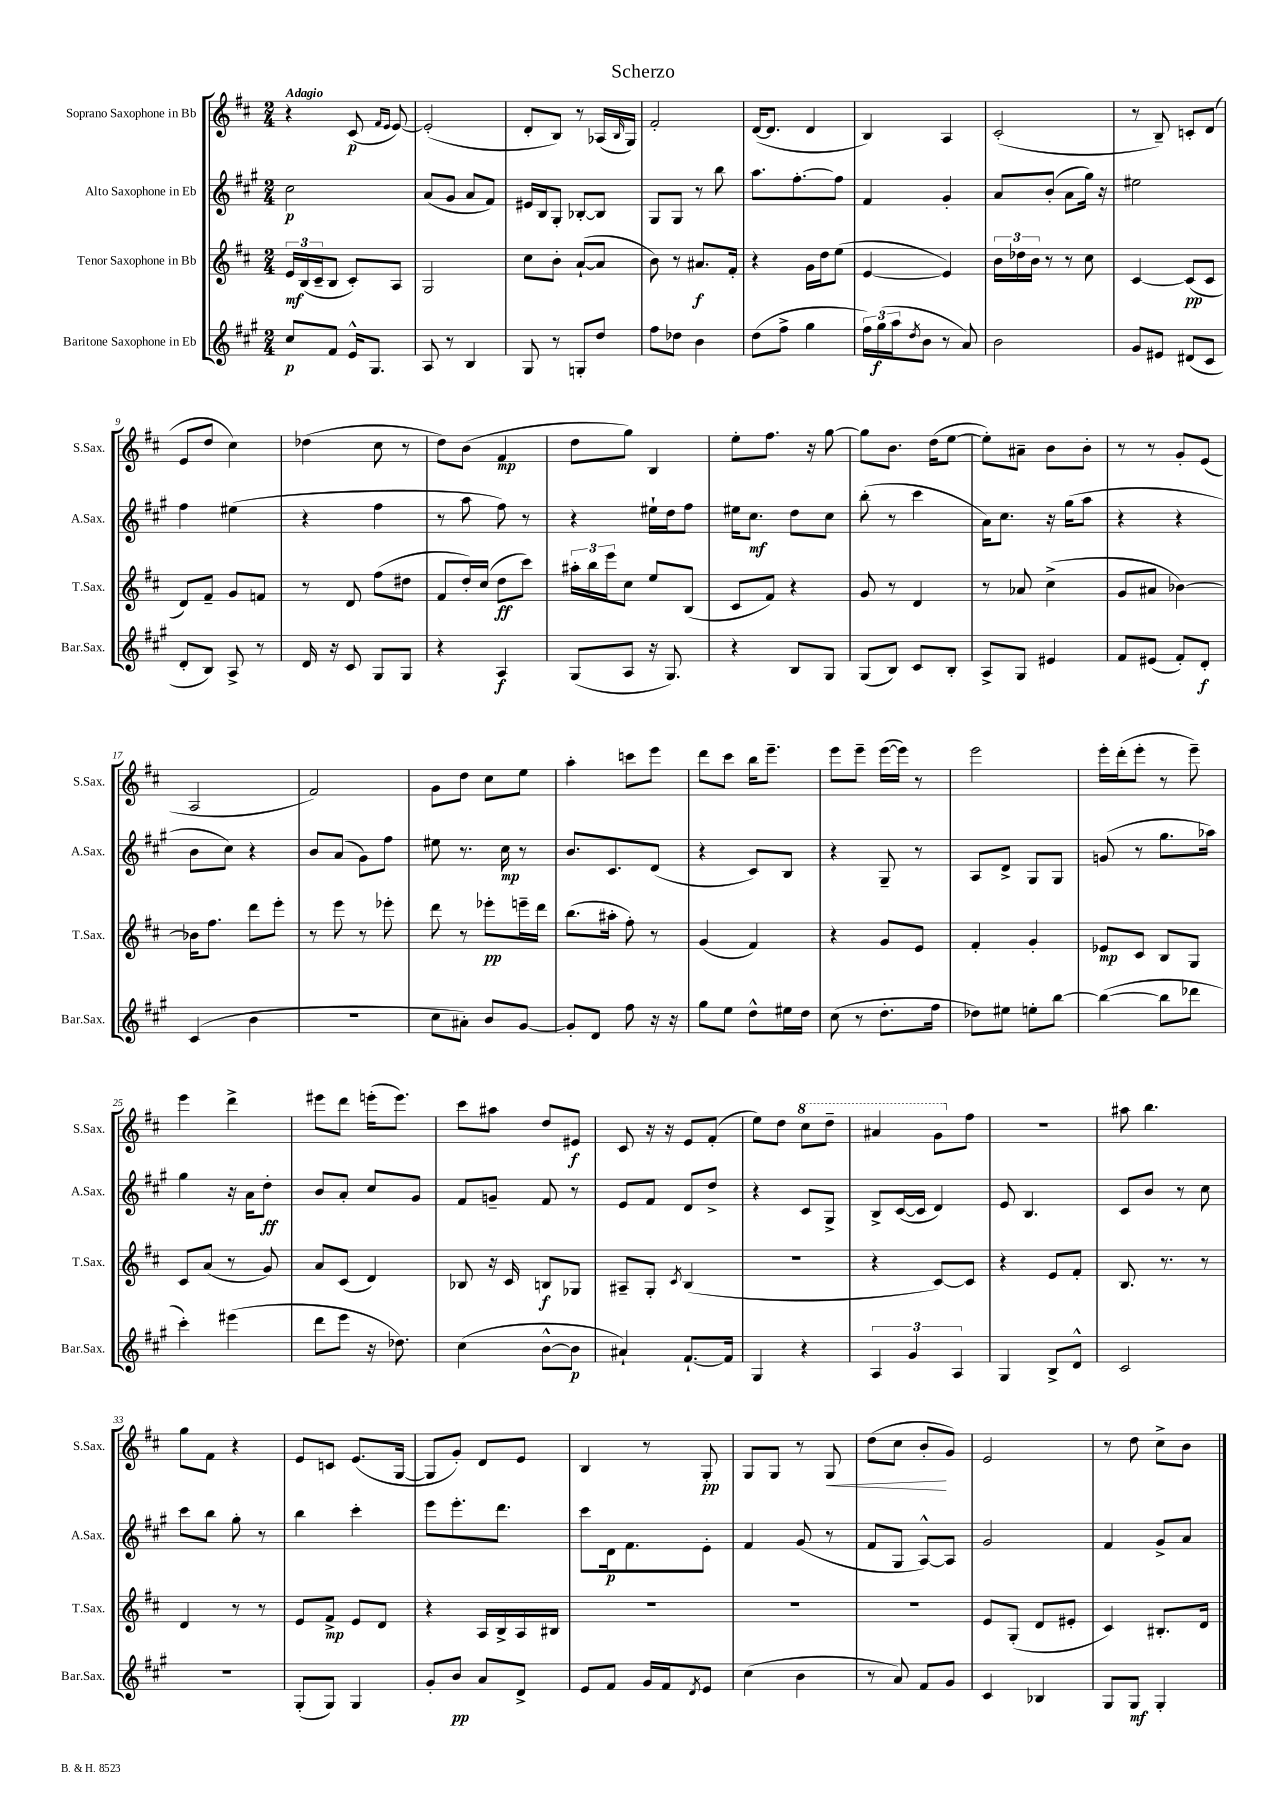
\header { title = "Scherzo" }
<<
\new StaffGroup <<
\new Staff = "s0" \with { instrumentName = "Soprano Saxophone in Bb" shortInstrumentName = "S.Sax." } {
    \clef treble \key d \major \numericTimeSignature \time 2/4 \tempo "Adagio"
    r4 cis'8\p( \grace { fis'16 e'16 } e'8~) |
    e'2-.( |
    d'8-. b8) r8 aes16( \grace { b16 } g16) |
    fis'2-. |
    d'16~( d'8. d'4 |
    b4) a4 |
    cis'2-.( |
    r8 b8--) c'8-. d'8( |
    e'8 d''8 cis''4) |
    des''4( cis''8 r8 |
    d''8) b'8( fis'4\mp |
    d''8 g''8) b4 |
    e''8-. fis''8. r16 g''8~ |
    g''8 b'8. d''16( e''8~ |
    e''8-.) ais'8-- b'8 b'8-. |
    r8 r8 g'8-. e'8( |
    a2 |
    fis'2) |
    g'8 d''8 cis''8 e''8 |
    a''4-. c'''8 e'''8 |
    d'''8 cis'''8 b''16 e'''8.-- |
    e'''8 e'''8-- e'''16~( e'''16) r8 |
    e'''2 |
    e'''16-. d'''16-.( e'''8-. r8 e'''8--) |
    e'''4 d'''4-> |
    eis'''8 d'''8 e'''16-.( e'''8.) |
    cis'''8 ais''8 d''8 eis'8\f |
    cis'8 r16 r16 e'8 fis'8-.( |
    e''8) d''8 \ottava #1 cis'''8 d'''8-- |
    ais''4 g''8 \ottava #0 fis''8 |
    r2 |
    ais''8 b''4. |
    g''8 fis'8 r4 |
    e'8 c'8 e'8.( g16~ |
    g8 g'8-.) d'8 e'8 |
    b4 r8 g8-.\pp |
    g8 g8 r8 g8\< |
    d''8( cis''8 b'8-.\! g'8) |
    e'2 |
    r8 d''8 cis''8-> b'8 \bar "|." |
}
\new Staff = "s1" \with { instrumentName = "Alto Saxophone in Eb" shortInstrumentName = "A.Sax." } {
    \clef treble \key a \major \numericTimeSignature \time 2/4
    cis''2\p |
    a'8( gis'8 a'8 fis'8) |
    eis'16 b16 gis8-. bes8~-. bes8 |
    gis8 gis8 r8 b''8 |
    a''8. fis''8.~-. fis''8 |
    fis'4 gis'4-. |
    a'8 b'8-.( a'8 gis''16) r16 |
    eis''2 |
    fis''4 eis''4( |
    r4 fis''4 |
    r8 a''8 fis''8) r8 |
    r4 eis''16-! d''16 fis''8 |
    eis''16 cis''8.\mf d''8 cis''8 |
    b''8-.( r8 cis'''4 |
    a'16) cis''8. r16 gis''16( a''8 |
    r4 r4 |
    b'8 cis''8) r4 |
    b'8 a'8( gis'8) fis''8 |
    eis''8 r8. cis''16\mp r8 |
    b'8. cis'8. d'8( |
    r4 cis'8) b8 |
    r4 gis8-- r8 |
    a8 d'8-> gis8 gis8 |
    g'8( r8 gis''8. aes''16) |
    gis''4 r16 a'16 d''8-.\ff |
    b'8 a'8-. cis''8 gis'8 |
    fis'8 g'8-- fis'8 r8 |
    e'8 fis'8 d'8 d''8-> |
    r4 cis'8 gis8-> |
    b8-> cis'16~( cis'16 d'4) |
    e'8 b4. |
    cis'8 b'8 r8 cis''8 |
    cis'''8 b''8 gis''8-. r8 |
    b''4 cis'''4-. |
    e'''8 e'''8.-. d'''8. |
    cis'''8 d'16\p fis'8. e'8-. |
    fis'4 gis'8( r8 |
    fis'8 gis8 a8~-^) a8 |
    gis'2 |
    fis'4 gis'8-> a'8 \bar "|." |
}
\new Staff = "s2" \with { instrumentName = "Tenor Saxophone in Bb" shortInstrumentName = "T.Sax." } {
    \clef treble \key d \major \numericTimeSignature \time 2/4
    \tuplet 3/2 { e'16\mf b16( cis'16-- } b8 cis'8-.) a8 |
    g2 |
    cis''8 b'8-. a'8~-!( a'8 |
    b'8) r8 ais'8.\f fis'16-. |
    r4 g'16 d''16 e''8( |
    e'4~ e'4) |
    \tuplet 3/2 { b'16 des''16 b'16 } r8 r8 cis''8 |
    cis'4~ cis'8\pp( cis'8 |
    d'8) fis'8-- g'8 f'8 |
    r8 d'8 fis''8( dis''8 |
    fis'8 d''16-.) cis''16( d''8\ff cis'''8) |
    \tuplet 3/2 { ais''16-. b''16 e'''16 } cis''8 e''8 b8( |
    cis'8 fis'8) r4 |
    g'8 r8 d'4 |
    r8 aes'8 cis''4->( |
    g'8 ais'8 bes'4~) |
    bes'16 fis''8. d'''8 e'''8-. |
    r8 e'''8 r8 ees'''8-. |
    d'''8 r8 ees'''8-.\pp e'''16-- d'''16 |
    b''8.( ais''16-. fis''8-.) r8 |
    g'4( fis'4) |
    r4 g'8 e'8 |
    fis'4-. g'4-. |
    ees'8\mp cis'8 b8 g8 |
    cis'8 a'8( r8 g'8) |
    a'8 cis'8( d'4) |
    bes8 r16 cis'16 b8\f ges8 |
    ais8-- g8-. \acciaccatura { cis'8 } b4( |
    R2 |
    r4 cis'8~) cis'8 |
    r4 e'8 fis'8-. |
    b8. r8. r8 |
    d'4 r8 r8 |
    e'8 fis'8->\mp e'8 d'8 |
    r4 a16 b16-> a16 bis16 |
    R2 |
    R2 |
    R2 |
    e'8 g8-.( d'8 eis'8-. |
    cis'4) bis8.-. d'16 \bar "|." |
}
\new Staff = "s3" \with { instrumentName = "Baritone Saxophone in Eb" shortInstrumentName = "Bar.Sax." } {
    \clef treble \key a \major \numericTimeSignature \time 2/4
    cis''8\p fis'8 e'16-^ gis8. |
    a8 r8 b4 |
    gis8 r8 g8-. d''8 |
    fis''8 des''8 b'4 |
    d''8( fis''8-> gis''4 |
    \tuplet 3/2 { fis''16) gis''16\f( a''16 } \acciaccatura { d''8 } b'8 r8 a'8) |
    b'2 |
    gis'8 eis'8 dis'8( cis'8 |
    d'8-. b8) a8-> r8 |
    d'16 r16 cis'8 gis8 gis8 |
    r4 a4\f |
    gis8( a8 r16 gis8.) |
    r4 b8 gis8 |
    gis8( b8) cis'8 b8-. |
    a8-> gis8 eis'4 |
    fis'8 eis'8( fis'8-.) d'8-.\f |
    cis'4( b'4 |
    R2 |
    cis''8 ais'8-.) b'8 gis'8~ |
    gis'8-. d'8 fis''8 r16 r16 |
    gis''8 e''8 d''8-^ eis''16 d''16 |
    cis''8( r8 d''8.-. fis''16 |
    des''8) eis''8 e''8-. b''8~ |
    b''4~( b''8 des'''8 |
    cis'''4-.) eis'''4( |
    d'''8 e'''8 r16 des''8.) |
    cis''4( b'8~-^ b'8\p |
    ais'4-!) fis'8.~-! fis'16 |
    gis4 r4 |
    \tuplet 3/2 { a4 gis'4 a4 } |
    gis4 b8-> d'8-^ |
    cis'2 |
    r2 |
    gis8-.( gis8) gis4 |
    gis'8-. b'8\pp a'8 d'8-> |
    e'8 fis'8 gis'16 fis'16 \acciaccatura { d'8 } e'8 |
    cis''4( b'4 |
    r8 a'8) fis'8 gis'8 |
    cis'4 bes4 |
    gis8 gis8\mf gis4-. \bar "|." |
}
>>
>>
